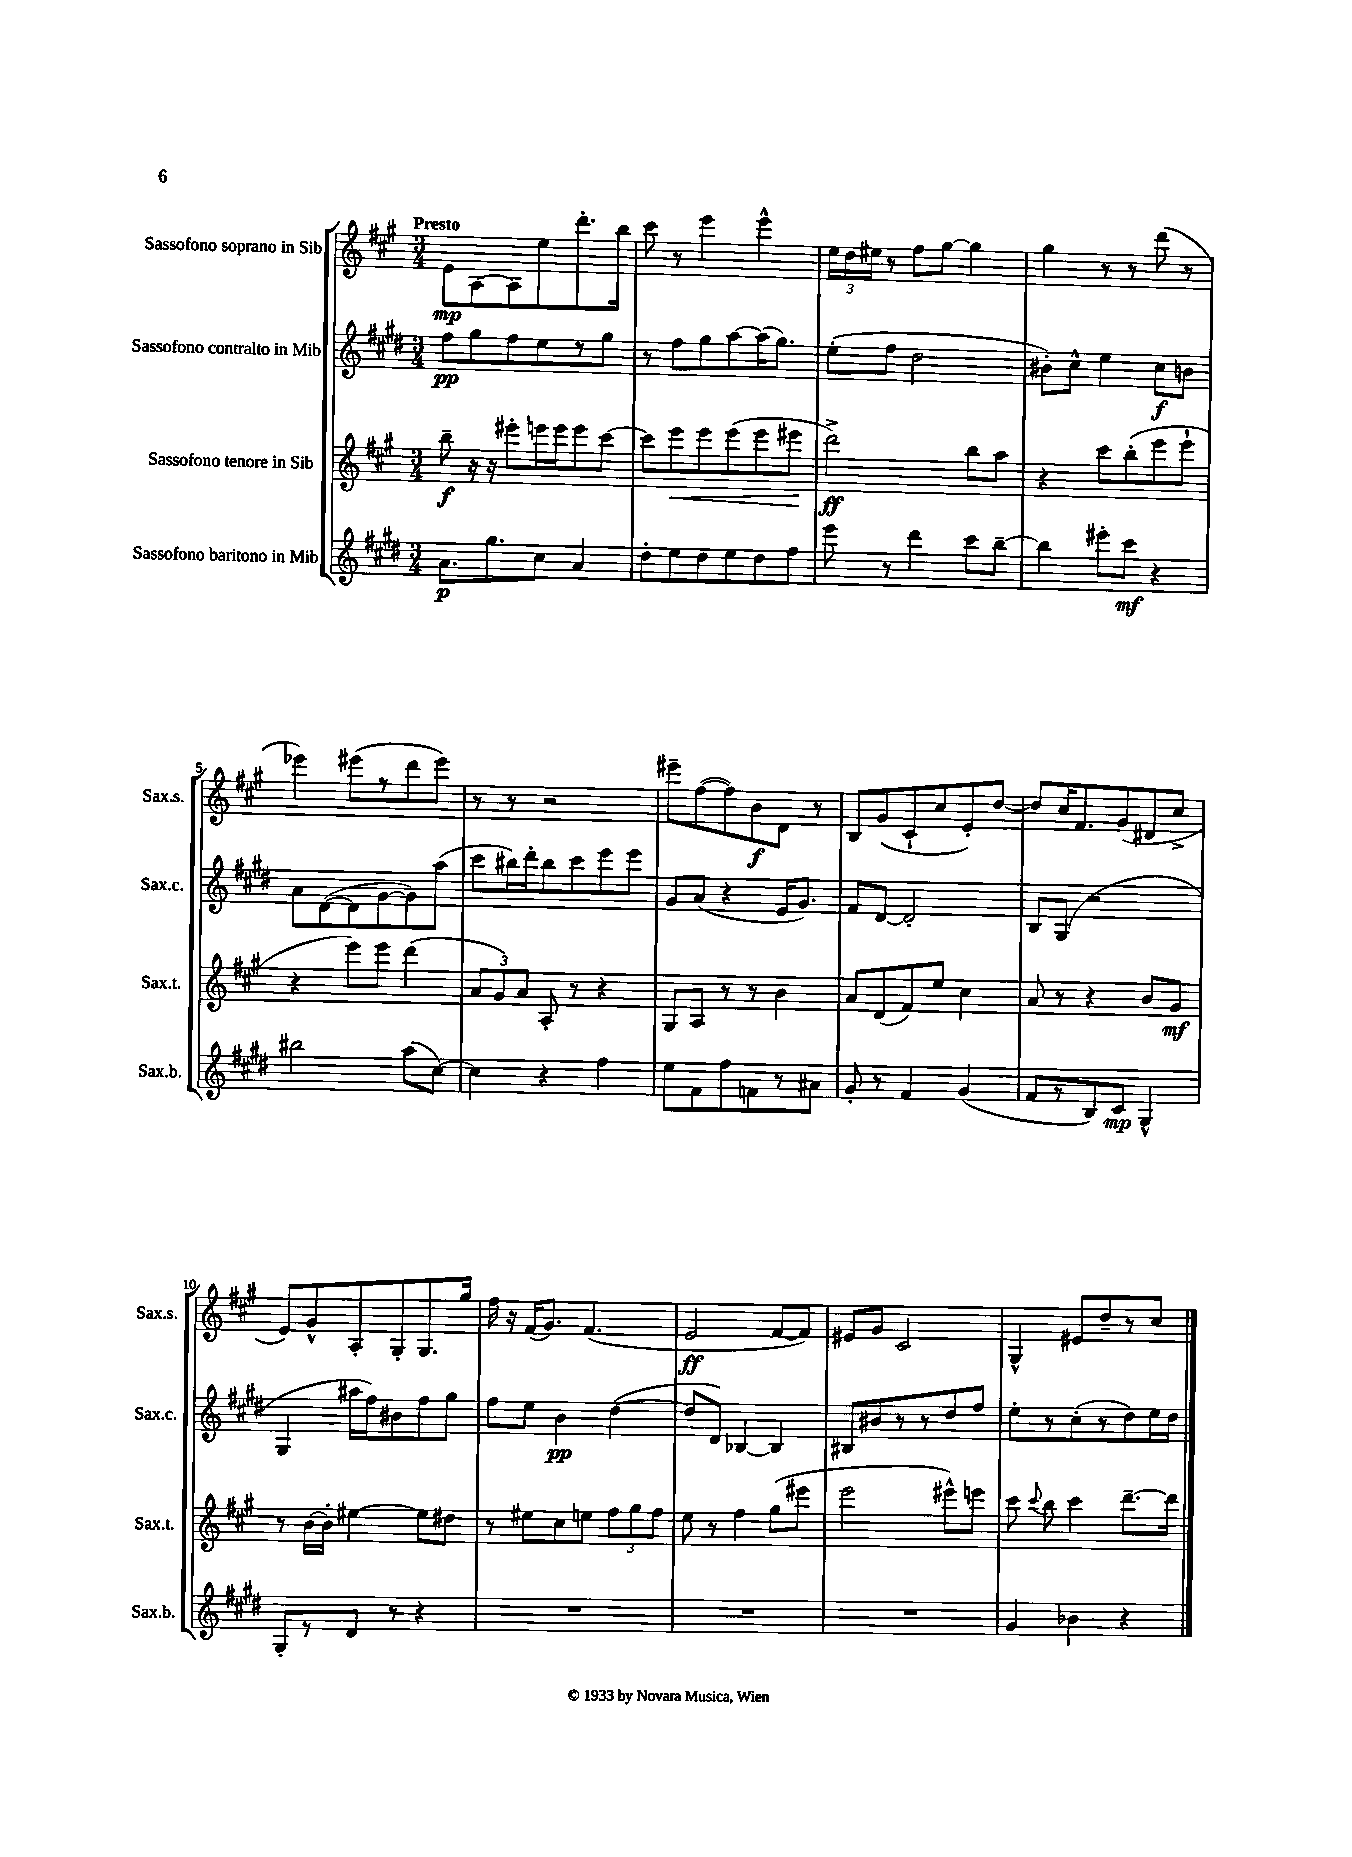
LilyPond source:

<<
\new StaffGroup <<
\new Staff = "s0" \with { instrumentName = "Sassofono soprano in Sib" shortInstrumentName = "Sax.s." } {
    \clef treble \key a \major \numericTimeSignature \time 3/4 \tempo "Presto"
    \autoBeamOff e'8[\mp a8~ a8 e''8 d'''8.-. b''16] |
    cis'''8 r8 e'''4 e'''4-^ |
    \tuplet 3/2 { e''16[ d''16 eis''16] } r8 fis''8[ gis''8]~ gis''4 |
    gis''4 r8 r8 d'''8( r8 |
    ees'''4) eis'''8[( r8 d'''8 eis'''8]) |
    r8 r8 r2 |
    eis'''8[-- fis''8~( fis''8) b'8\f d'8] r8 |
    b8[ gis'8( cis'8-! cis''8 e'8-.) d''8]~ |
    d''8[ cis''16 fis'8. gis'8( dis'8 cis''8]-> |
    e'8[) gis'8-^ a8-. gis8-. gis8. gis''16] |
    fis''16 r16 fis'16[( gis'8.]) fis'4.( |
    e'2\ff fis'8[~ fis'8]) |
    eis'8[ gis'8] cis'2 |
    gis4-^ eis'8[ d''8-- r8 cis''8] \bar "|." |
}
\new Staff = "s1" \with { instrumentName = "Sassofono contralto in Mib" shortInstrumentName = "Sax.c." } {
    \clef treble \key e \major \numericTimeSignature \time 3/4
    \autoBeamOff fis''8[\pp gis''8 fis''8 e''8 r8 gis''8] |
    r8 fis''8[ gis''8 a''8~ a''16( gis''8.]) |
    e''8[-.( fis''8] dis''2 |
    bis'8[-.) cis''8]-^ e''4 cis''8[\f b'8] |
    a'8[ dis'8~( dis'8 gis'8~ gis'8) a''8]( |
    cis'''8[ bis''16) dis'''16-. bis''8 cis'''8 e'''8 e'''8] |
    gis'8[ a'8]( r4 e'16[ gis'8.]) |
    fis'8[ dis'8]~ dis'2-. |
    b8[ gis8]( r2 |
    gis4 ais''16[ fis''16) bis'8 fis''8 gis''8] |
    fis''8[ e''8] b'4\pp dis''4~( |
    dis''8[ dis'8]) bes4~ bes4 |
    bis8[ bis'8 r8 r8 dis''8 fis''8] |
    e''8[-. r8 cis''8-.( r8 dis''8) e''16 dis''16] \bar "|." |
}
\new Staff = "s2" \with { instrumentName = "Sassofono tenore in Sib" shortInstrumentName = "Sax.t." } {
    \clef treble \key a \major \numericTimeSignature \time 3/4
    \autoBeamOff b''8--\f r16 r16 eis'''8[-. e'''16 e'''16 e'''8 cis'''8]~ |
    cis'''8[ e'''8\< e'''8 e'''8( e'''8 eis'''8]\! |
    d'''2->\ff) b''8[ a''8] |
    r4 cis'''8[ b''8-.( e'''8 e'''8]-! |
    r4 e'''8[) e'''8] d'''4( |
    \tuplet 3/2 { a'8[ gis'8) a'8] } a8-. r8 r4 |
    gis8[ a8] r8 r8 b'4 |
    a'8[ d'8( fis'8) e''8] cis''4 |
    a'8 r8 r4 b'8[ gis'8]\mf |
    r8 b'16[~ b'16]-. eis''4~ eis''8[ dis''8] |
    r8 eis''8[ cis''8 e''8] \tuplet 3/2 { fis''8[ gis''8 fis''8] } |
    e''8 r8 fis''4 gis''8[( eis'''8] |
    e'''2 eis'''8[-^) e'''8] |
    cis'''8 \appoggiatura { cis'''8 } b''8 cis'''4 d'''8.[~-- d'''16] \bar "|." |
}
\new Staff = "s3" \with { instrumentName = "Sassofono baritono in Mib" shortInstrumentName = "Sax.b." } {
    \clef treble \key e \major \numericTimeSignature \time 3/4
    \autoBeamOff a'8.[\p gis''8. cis''8] a'4 |
    dis''8[-. e''8 dis''8 e''8 dis''8 fis''8] |
    e'''8 r8 dis'''4 cis'''8[ b''8]~-- |
    b''4 eis'''8[-. cis'''8]\mf r4 |
    bis''2 a''8[( cis''8]~) |
    cis''4 r4 fis''4 |
    e''8[ fis'8 fis''8 f'8 r8 ais'8] |
    gis'8-. r8 fis'4 gis'4( |
    fis'8[ r8 b8) cis'8]\mp gis4-^ |
    gis8[-. r8 dis'8] r8 r4 |
    R2. |
    R2. |
    R2. |
    gis'4 bes'4 r4 \bar "|." |
}
>>
>>
